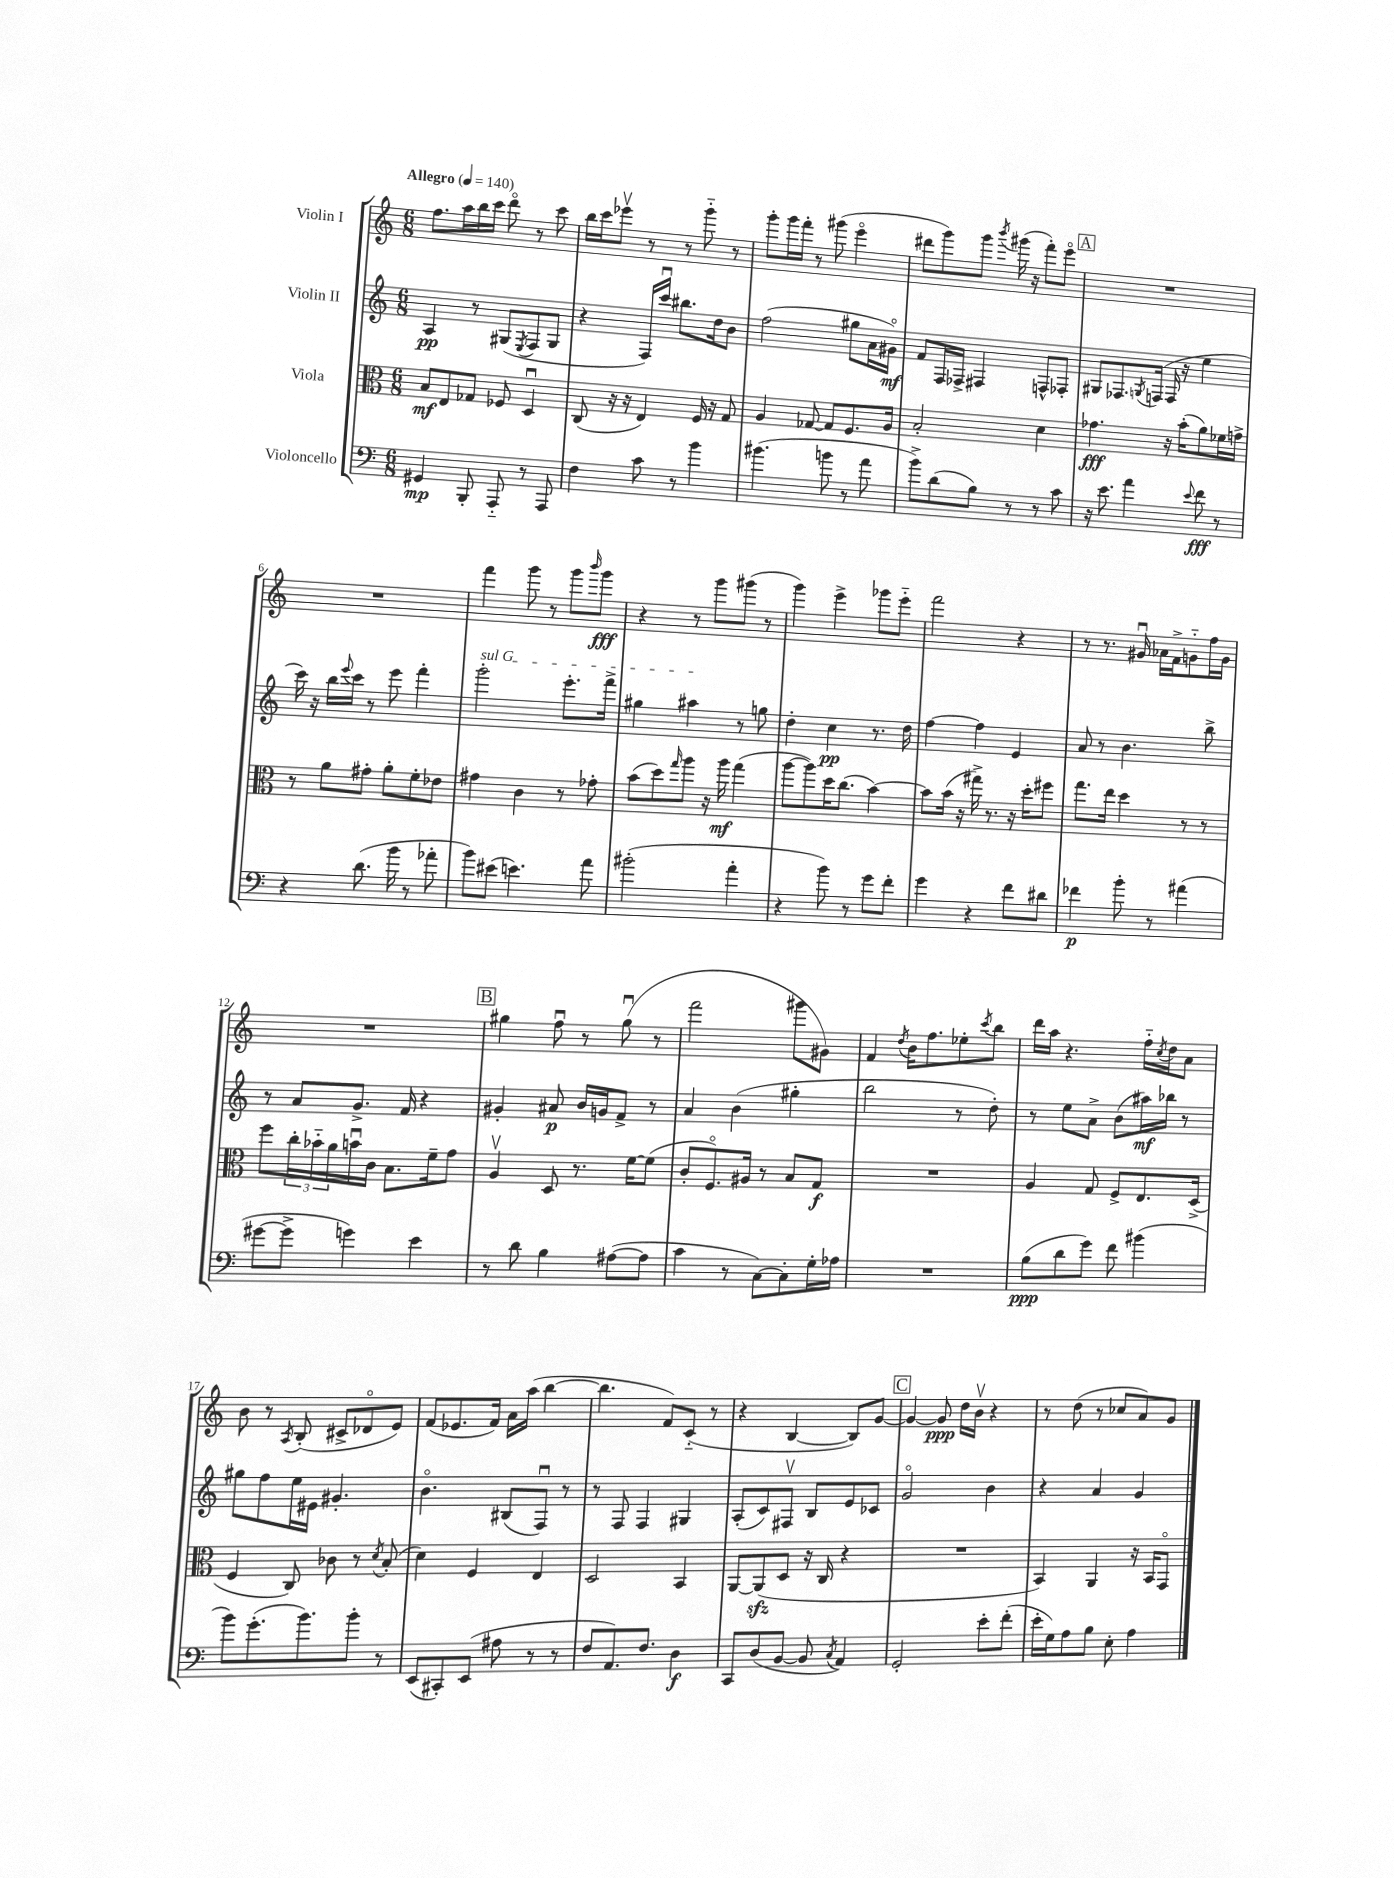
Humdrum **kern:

**kern	**dynam	**kern	**dynam	**kern	**dynam	**kern	**dynam
*part4	*part4	*part3	*part3	*part2	*part2	*part1	*part1
*staff4	*staff4	*staff3	*staff3	*staff2	*staff2	*staff1	*staff1
*I"Violoncello	*	*I"Viola	*	*I"Violin II	*	*I"Violin I	*
*clefF4	*	*clefC3	*	*clefG2	*	*clefG2	*
*k[]	*	*k[]	*	*k[]	*	*k[]	*
*M6/8	*	*M6/8	*	*M6/8	*	*M6/8	*
*MM140	*	*MM140	*	*MM140	*	*MM140	*
=1	=1	=1	=1	=1	=1	=1	=1
!	!	!	!	!	!	!LO:TX:a:B:t=Allegro	!
4GG#X/	mp	8B/L	mf	4A/	pp	8.ff\L	.
.	.	8E/	.	.	.	.	.
.	.	.	.	.	.	16aa\L	.
8BBB'/	.	8G-X/J	.	8r	.	16bb\	.
.	.	.	.	.	.	16ccc\JJ	.
8AAA/	.	8F-X/	.	(8G#X/L	.	8ddd\	.
.	.	.	.	8qE/	.	.	.
8r	.	4Du/	.	8F/	.	8r	.
8AAA/	.	.	.	8G#/J	.	8ccc\	.
=2	=2	=2	=2	=2	=2	=2	=2
4F\	.	(8C/	.	4r	.	16bb\LL	.
.	.	.	.	.	.	16ccc\J	.
.	.	16r	.	.	.	8eee-Xv\J	.
.	.	16r	.	.	.	.	.
8c\	.	4E/)	.	16F/LL)	.	8r	.
.	.	.	.	16cccu/JJ	.	.	.
8r	.	.	.	8.bb#X\L	.	8r	.
4b\	.	16F/	.	.	.	8ggg\	.
.	.	16r	.	16dd\k	.	.	.
.	.	8G/	.	8b\J	.	8r	.
=3	=3	=3	=3	=3	=3	=3	=3
(4.b#X\	.	4A/	.	(2ff\	.	8ggg'\L	.
.	.	.	.	.	.	16ggg\L	.
.	.	.	.	.	.	16fff'\JJ	.
.	.	[8G-X/	.	.	.	8r	.
8bn\	.	8G-/L]	.	.	.	(8ggg#X\	.
8r	.	8.F/	.	8gg#X\L	.	4eee\	.
8a\	.	.	.	16a\L	.	.	.
.	.	16A/Jk	.	16g#X\JJ)	mf	.	.
=4	=4	=4	=4	=4	=4	=4	=4
8b^\L)	.	2B'/	.	8f/L	.	8ddd#X\L	.
(8d\	.	.	.	16F/L	.	8ggg\)	.
.	.	.	.	16F-X^/JJ	.	.	.
8B\J)	.	.	.	4F#X/	.	8ggg\J	.
.	.	.	.	.	.	8qbbb/	.
8r	.	.	.	.	.	(16ggg#X\	.
.	.	.	.	.	.	16r	.
8r	.	4d\	.	8Fn^^/L	.	8fff'\L)	.
8c\	.	.	.	8F-X'/J	.	8eee\J	.
!!LO:REH:place=s1:t=A
=5	=5	=5	=5	=5	=5	=5	=5
16r	.	4.g-X\	fff	8G#X/L	.	2.r	.
8.e\	.	.	.	.	.	.	.
.	.	.	.	8.F-X/	.	.	.
4a\	.	.	.	.	.	.	.
.	.	.	.	8qGn/	.	.	.
.	.	.	.	(16Fn/Jk	.	.	.
.	.	16r	.	16F/	.	.	.
.	.	(16b'\KL	.	16r	.	.	.
8qqe/	.	.	.	.	.	.	.
8f\	fff	8a\)	.	4ee\	.	.	.
8r	.	16f-X\L	.	.	.	.	.
.	.	16gn^\JJ	.	.	.	.	.
!!LO:LB:g=z
=6	=6	=6	=6	=6	=6	=6	=6
4r	.	8r	.	16ccc\)	.	2.r	.
.	.	.	.	16r	.	.	.
.	.	8a\L	.	16bb\LL	.	.	.
.	.	.	.	8qqeee/	.	.	.
.	.	.	.	16ccc\JJ	.	.	.
(8.d\	.	8g#X'\J	.	8r	.	.	.
.	.	8a'\L	.	8eee\	.	.	.
16b\	.	.	.	.	.	.	.
8r	.	8f'\	.	4fff'\	.	.	.
8a-X'\	.	8e-X\J	.	.	.	.	.
=7	=7	=7	=7	=7	=7	=7	=7
!	!	!	!	!LO:TX:a:i:t=sul G	!	!	!
8b\L)	.	4g#X\	.	2ggg'\	.	4fff\	.
(8e#X\J	.	.	.	.	.	.	.
4.en\)	.	4c\	.	.	.	8ggg\	.
.	.	.	.	.	.	8r	.
.	.	8r	.	8.eee'\L	.	8ggg\L	.
.	.	.	.	.	.	16qqbbb/	.
8a\	.	8g-X'\	.	.	.	8ggg\J	fff
.	.	.	.	16fff^\Jk	.	.	.
=8	=8	=8	=8	=8	=8	=8	=8
(2b#X'\	.	(8b\L	.	4gg#X\	.	4r	.
.	.	8dd\)	.	.	.	.	.
.	.	16qqgg/	.	.	.	.	.
.	.	8aa\J	.	4aa#X\	.	8r	.
.	.	16r	.	.	.	8ggg\L	.
.	.	16aa\	mf	.	.	.	.
4a'\	.	(4gg\	.	8r	.	(8ggg#X\J	.
.	.	.	.	8ggn\	.	8r	.
=9	=9	=9	=9	=9	=9	=9	=9
4r	.	[8aa\L	.	4dd'\	.	4ggg\)	.
.	.	8aa\])	.	.	.	.	.
8b\)	.	16dd\K	.	4cc\	pp	4eee^\	.
.	.	(8.cc\J	.	.	.	.	.
8r	.	.	.	.	.	.	.
8g\L	.	[4b\)	.	8.r	.	8ggg-X\L	.
8f'\J	.	.	.	.	.	8eee\J	.
.	.	.	.	16dd\	.	.	.
=10	=10	=10	=10	=10	=10	=10	=10
4g\	.	8b\L]	.	[4ff\	.	2fff\	.
.	.	(16b\Jk	.	.	.	.	.
.	.	16r	.	.	.	.	.
4r	.	16gg#X^\)	.	4ff\]	.	.	.
.	.	8.r	.	.	.	.	.
8f\L	.	16r	.	4e/	.	4r	.
.	.	16dd'\KL	.	.	.	.	.
8d#X\J	.	8ff#X\J	.	.	.	.	.
=11	=11	=11	=11	=11	=11	=11	=11
4f-X\	p	8.gg\L	.	8a/	.	8r	.
.	.	.	.	8r	.	8.r	.
.	.	16ee\Jk	.	.	.	.	.
8b'\	.	4dd\	.	4.b\	.	.	.
.	.	.	.	.	.	16g#Xu/	.
8r	.	.	.	.	.	16a-X\LL	.
.	.	.	.	.	.	16f^\J	.
(4a#X\	.	8r	.	.	.	8gn\	.
.	.	8r	.	8bb^\	.	16ff\L	.
.	.	.	.	.	.	16g\JJ	.
!!LO:LB:g=z
=12	=12	=12	=12	=12	=12	=12	=12
[8g#X\L	.	8ff\L	.	8r	.	2.r	.
8g#^\J]	.	24cc'\L	.	8a/L	.	.	.
.	.	24b-X\	.	.	.	.	.
.	.	24a\	.	.	.	.	.
4gn\)	.	16bnu\	.	8.g^/J	.	.	.
.	.	16c\JJ	.	.	.	.	.
.	.	8.B\L	.	.	.	.	.
.	.	.	.	16f/	.	.	.
4e\	.	.	.	4r	.	.	.
.	.	16f~\k	.	.	.	.	.
.	.	8g\J	.	.	.	.	.
!!LO:REH:place=s1:t=B
=13	=13	=13	=13	=13	=13	=13	=13
8r	.	4Av/	.	4g#X'/	.	4gg#X\	.
8d\	.	.	.	.	.	.	.
4B\	.	8D/	.	8a#X/	p	8ffu\	.
.	.	8.r	.	16b/LL	.	8r	.
.	.	.	.	16gn/J	.	.	.
([8A#X\L	.	.	.	8f^/J	.	(8gg#u\	.
.	.	[16f\KL	.	.	.	.	.
8A#\J]	.	(8f\J]	.	8r	.	8r	.
=14	=14	=14	=14	=14	=14	=14	=14
4c\	.	8c'/L	.	4a/	.	2fff\	.
.	.	8.F/)	.	.	.	.	.
8r	.	.	.	(4b\	.	.	.
.	.	16A#X/Jk	.	.	.	.	.
[8C\L)	.	8r	.	.	.	.	.
8C'\]	.	8B/L	.	4gg#X'\	.	8ggg#X\L	.
16G'\L	.	8G/J	f	.	.	8g#X\J)	.
16A-X\JJ	.	.	.	.	.	.	.
=15	=15	=15	=15	=15	=15	=15	=15
2.r	.	2.r	.	2bb\	.	4f/	.
.	.	.	.	.	.	8qdd/	.
.	.	.	.	.	.	16b\KL	.
.	.	.	.	.	.	8.ff\	.
.	.	.	.	8r	.	8ee-X'\	.
.	.	.	.	.	.	8qccc/	.
.	.	.	.	8dd'\)	.	8bb\J	.
=16	=16	=16	=16	=16	=16	=16	=16
(8B\L	ppp	4A/	.	8r	.	16ddd\LL	.
.	.	.	.	.	.	16aa\JJ	.
8d\	.	.	.	8ee\L	.	4.r	.
8g\J)	.	8G/	.	8a^\J	.	.	.
8f\	.	8F^/L	.	(8b\L	.	.	.
(4b#X\	.	8.E/	.	16aa#X\L)	mf	16ff\LL	.
.	.	.	.	.	.	8qcc/	.
.	.	.	.	16bb-X\JJ	.	16dd\J	.
.	.	.	.	8r	.	8a\J	.
.	.	(16D^/Jk	.	.	.	.	.
!!LO:LB:g=z
=17	=17	=17	=17	=17	=17	=17	=17
8b\L)	.	4F/	.	8gg#X\L	.	8b\	.
(8.g'\	.	.	.	8ff\	.	8r	.
.	.	.	.	.	.	8qA/	.
.	.	8C/)	.	16ee\L	.	(8B'/	.
8.b\)	.	.	.	16e#X\JJ	.	.	.
.	.	8c-X\	.	4.g#X'/	.	8c#X^/L	.
8b'\J	.	8r	.	.	.	8d-X/	.
.	.	8qd/	.	.	.	.	.
8r	.	(8B'/	.	.	.	8e/J)	.
=18	=18	=18	=18	=18	=18	=18	=18
(8EE/L	.	4d\)	.	4.b\	.	(8f/L	.
8CC#X'/)	.	.	.	.	.	8.e-X/	.
(8EE/J	.	4F/	.	.	.	.	.
.	.	.	.	.	.	16f/Jk)	.
8A#X\	.	.	.	(8B#X/L	.	16a\LL	.
.	.	.	.	.	.	(16aa\JJ	.
8r	.	4E/	.	8Fu/J)	.	[4bb\	.
8r	.	.	.	8r	.	.	.
=19	=19	=19	=19	=19	=19	=19	=19
8F/L	.	2D/	.	8r	.	4.bb\]	.
8.AA/)	.	.	.	8F/	.	.	.
.	.	.	.	4F/	.	.	.
8.F/J	.	.	.	.	.	.	.
.	.	.	.	.	.	8f/L)	.
4D\	f	4BB/	.	4G#X/	.	(8c/J	.
.	.	.	.	.	.	8r	.
=20	=20	=20	=20	=20	=20	=20	=20
8CC/L	.	[8AA/L	.	(8A'/L	.	4r	.
(8D/	.	(8AAzz/]	.	8c/)	.	.	.
[8BB/J	.	8D/J	.	8F#Xv/J	.	[4B/	.
8BB/]	.	16r	.	8B/L	.	.	.
.	.	16C/	.	.	.	.	.
8qC/	.	.	.	.	.	.	.
4AA/)	.	4r	.	8e/	.	8B/L])	.
.	.	.	.	8c-X/J	.	[8g/J	.
!!LO:REH:place=s1:t=C
=21	=21	=21	=21	=21	=21	=21	=21
2GG'/	.	2.r	.	2g/	.	4g/_	.
.	.	.	.	.	.	8g/]	ppp
.	.	.	.	.	.	16dd\LL	.
.	.	.	.	.	.	16bv\JJ	.
8e'\L	.	.	.	4b\	.	4r	.
(8f'\J	.	.	.	.	.	.	.
=22	=22	=22	=22	=22	=22	=22	=22
16e'\LL	.	4BB/)	.	4r	.	8r	.
16G\J)	.	.	.	.	.	.	.
8A\	.	.	.	.	.	(8dd\	.
8B\J	.	4AA/	.	4a/	.	8r	.
8E'\	.	.	.	.	.	8cc-X/L	.
4A\	.	16r	.	4g/	.	8a/)	.
.	.	16BB/KL	.	.	.	.	.
.	.	8GG/J	.	.	.	8g/J	.
==	==	==	==	==	==	==	==
*-	*-	*-	*-	*-	*-	*-	*-
